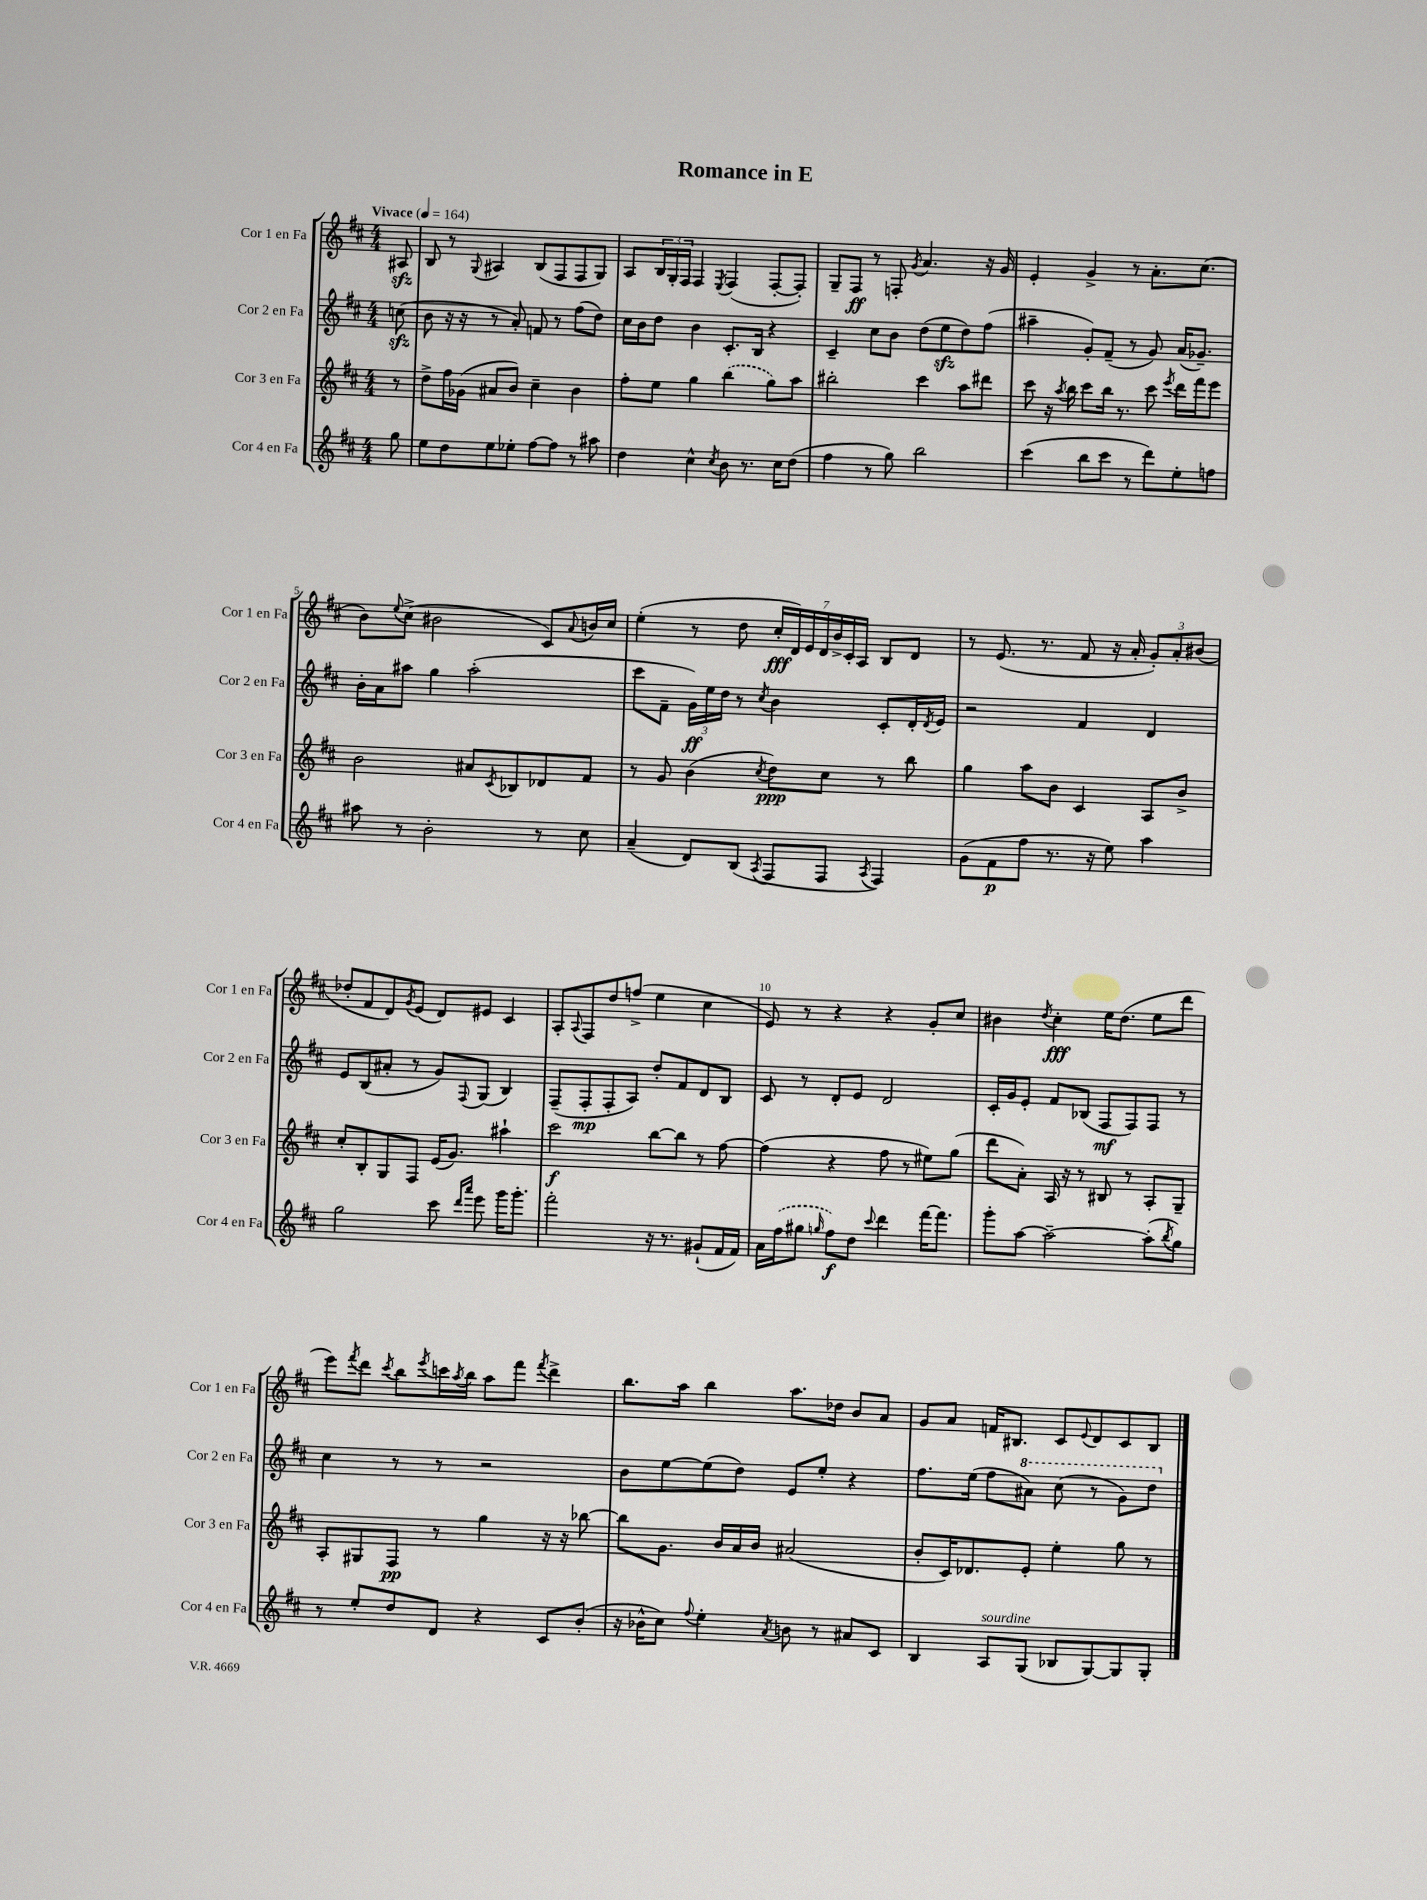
\header { title = "Romance in E" }
<<
\new StaffGroup <<
\new Staff = "s0" \with { instrumentName = "Cor 1 en Fa" shortInstrumentName = "Cor 1 en Fa" } {
    \clef treble \key d \major \numericTimeSignature \time 4/4 \partial 8 \tempo "Vivace" 4 = 164
    ais8\sfz |
    b8 r8 \appoggiatura { g8 } ais4 b8( fis8 fis8 g8) |
    a8 \tuplet 3/2 { b16 g16-. fis16 } fis4 \acciaccatura { e8 } fis4( fis8~-. fis8-.) |
    g8-- fis8\ff r8 f8-. \acciaccatura { g'8 } a'4. r16 g'16 |
    e'4-. g'4-> r8 a'8.-. cis''8.( |
    b'8) \appoggiatura { e''8 } cis''8->( bis'2 cis'8) \appoggiatura { a'8 } b'16 cis''16 |
    e''4-.( r8 d''8 \tuplet 7/4 { cis''16-.\fff d'16) e'16 d'16 b'16-> cis'16-. a16 } b8 d'8 |
    r8 e'8.( r8. fis'8 r16 a'16-. \tuplet 3/2 { g'8-.) a'8-. bis'8( } |
    des''8-. fis'8 d'8) \acciaccatura { g'8 } e'8( d'8) eis'8 cis'4 |
    a8-. \appoggiatura { a8 } fis8 d''8 f''8->( e''4 cis''4 |
    e'8) r8 r4 r4 g'8-. cis''8 |
    bis'4 \acciaccatura { d''8 } cis''4-.\fff e''16 d''8.( e''8 d'''8 |
    e'''8) \acciaccatura { fis'''8 } d'''8 \acciaccatura { cis'''8 } b''8 \acciaccatura { e'''8 } c'''16 \acciaccatura { a''8 } b''16 a''8 fis'''8 \acciaccatura { fis'''8 } d'''4-> |
    b''8. a''16 b''4 a''8. des''16 b'8 a'8 |
    g'8 a'8 f'16 bis8. cis'8 \appoggiatura { e'8 } d'8 cis'8 bis8 \bar "|." |
}
\new Staff = "s1" \with { instrumentName = "Cor 2 en Fa" shortInstrumentName = "Cor 2 en Fa" } {
    \clef treble \key d \major \numericTimeSignature \time 4/4 \partial 8
    c''8\sfz( |
    b'8 r16 r16 r8 a'8-.) f'8 r8 fis''8( d''8) |
    cis''16 b'16 d''8 b'4 cis'8.-. b16 r4 |
    cis'4-- cis''8 b'8 d''8( e''8\sfz d''8) fis''8( |
    ais''4-- g'8-.) fis'8--( r8 g'8) a'16( ges'8.--) |
    b'16-. a'16 ais''8 g''4 ais''2-.( |
    cis'''8 fis'8-- \tuplet 3/2 { g'16\ff) e''16 d''16 } r8 \acciaccatura { cis''8 } b'4 cis'8-. d'16-. \acciaccatura { d'8 } e'16 |
    r2 fis'4 d'4 |
    e'8 b8( ais'8-. r8 g'8) \appoggiatura { fis8 } g8( b4) |
    fis8--( fis8-.\mp fis8-. a8) d''8-. fis'8 d'8 b8 |
    cis'8 r8 d'8-. e'8 d'2 |
    cis'16-. g'16 e'8-. fis'8 bes8( fis8\mf fis8) fis8 r8 |
    cis''4 r8 r8 r2 |
    b'8 e''8~ e''8( d''8) e'8 e''8-. r4 |
    fis''8. e''16( fis''8 \ottava #1 ais''8) cis'''8( r8 g''8) d'''8 \ottava #0 \bar "|." |
}
\new Staff = "s2" \with { instrumentName = "Cor 3 en Fa" shortInstrumentName = "Cor 3 en Fa" } {
    \clef treble \key d \major \numericTimeSignature \time 4/4 \partial 8
    r8 |
    d''8-> fis''16 ges'16( ais'8 b'8) cis''4-- b'4 |
    fis''8-. e''8 g''4 \once \slurDashed b''4( g''8) a''8 |
    bis''2-. cis'''4 a''8 dis'''8 |
    cis'''8 r16 \acciaccatura { a''8 } b''16 cis'''8 b''16 r8. cis'''8 \acciaccatura { e'''8 } d'''16 fis'''16 e'''8 |
    b'2 ais'8 \acciaccatura { cis'8 } bes8 des'8 fis'8 |
    r8 g'8 b'4( \acciaccatura { cis''8 } d''8\ppp) cis''8 r8 b''8 |
    g''4 a''8 b'8 cis'4 a8 b'8-> |
    cis''8-. b8-. g8 fis8 e'16( g'8.) ais''4-! |
    cis'''2\f b''8~ b''8 r8 fis''8~ |
    fis''4( r4 fis''8 r8 eis''8) g''8( |
    d'''8 a'8-.) a16 r16 r8 bis8 r8 a8-. g8-- |
    a8-. gis8 fis8\pp r8 g''4 r16 r16 bes''8~ |
    bes''8 g'8. b'16 a'16 b'16 ais'2( |
    b'8-. cis'16) des'8. e'8-. e''4-. g''8 r8 \bar "|." |
}
\new Staff = "s3" \with { instrumentName = "Cor 4 en Fa" shortInstrumentName = "Cor 4 en Fa" } {
    \clef treble \key d \major \numericTimeSignature \time 4/4 \partial 8
    g''8 |
    e''8 d''8 e''8 ees''8-. fis''8~ fis''8 r8 ais''8 |
    d''4 cis''4-^ \acciaccatura { cis''8 } b'8 r8. cis''16 d''8( |
    fis''4 r8 g''8) b''2 |
    cis'''4( b''8 cis'''8 r8 d'''8) e''8-. f''8 |
    ais''8 r8 b'2-. r8 cis''8 |
    a'4--( d'8) b8( \acciaccatura { a8 } fis8 fis8 \acciaccatura { a8 } fis4) |
    g'8( fis'8\p fis''8 r8. r16 e''8) a''4 |
    g''2 cis'''8 \grace { d'''16 a'''16 } e'''8 g'''16 g'''8.-. |
    fis'''2-. r16 r8. gis'8-!( fis'16 fis'16) |
    a'16 \once \slurDashed fis''16( gis''8 \grace { g''16 } fis''8\f) d''8 \appoggiatura { cis'''8 } d'''4 fis'''16~ fis'''8. |
    g'''8-. a''8~ a''2~-- a''8-.( \acciaccatura { b''8 } g''8) |
    r8 e''8-. d''8 d'8 r4 cis'8 b'8-.( |
    r16 bes'16-^ cis''8) \appoggiatura { fis''8 } e''4-. \acciaccatura { a'8 } b'8 r8 ais'8 cis'8 |
    b4 a8^\markup { \italic "sourdine" } g8( bes8 g8~) g8 g8-. \bar "|." |
}
>>
>>
\layout { \context { \Score \override BarNumber.break-visibility = ##(#f #t #t) barNumberVisibility = #(every-nth-bar-number-visible 5) } }
